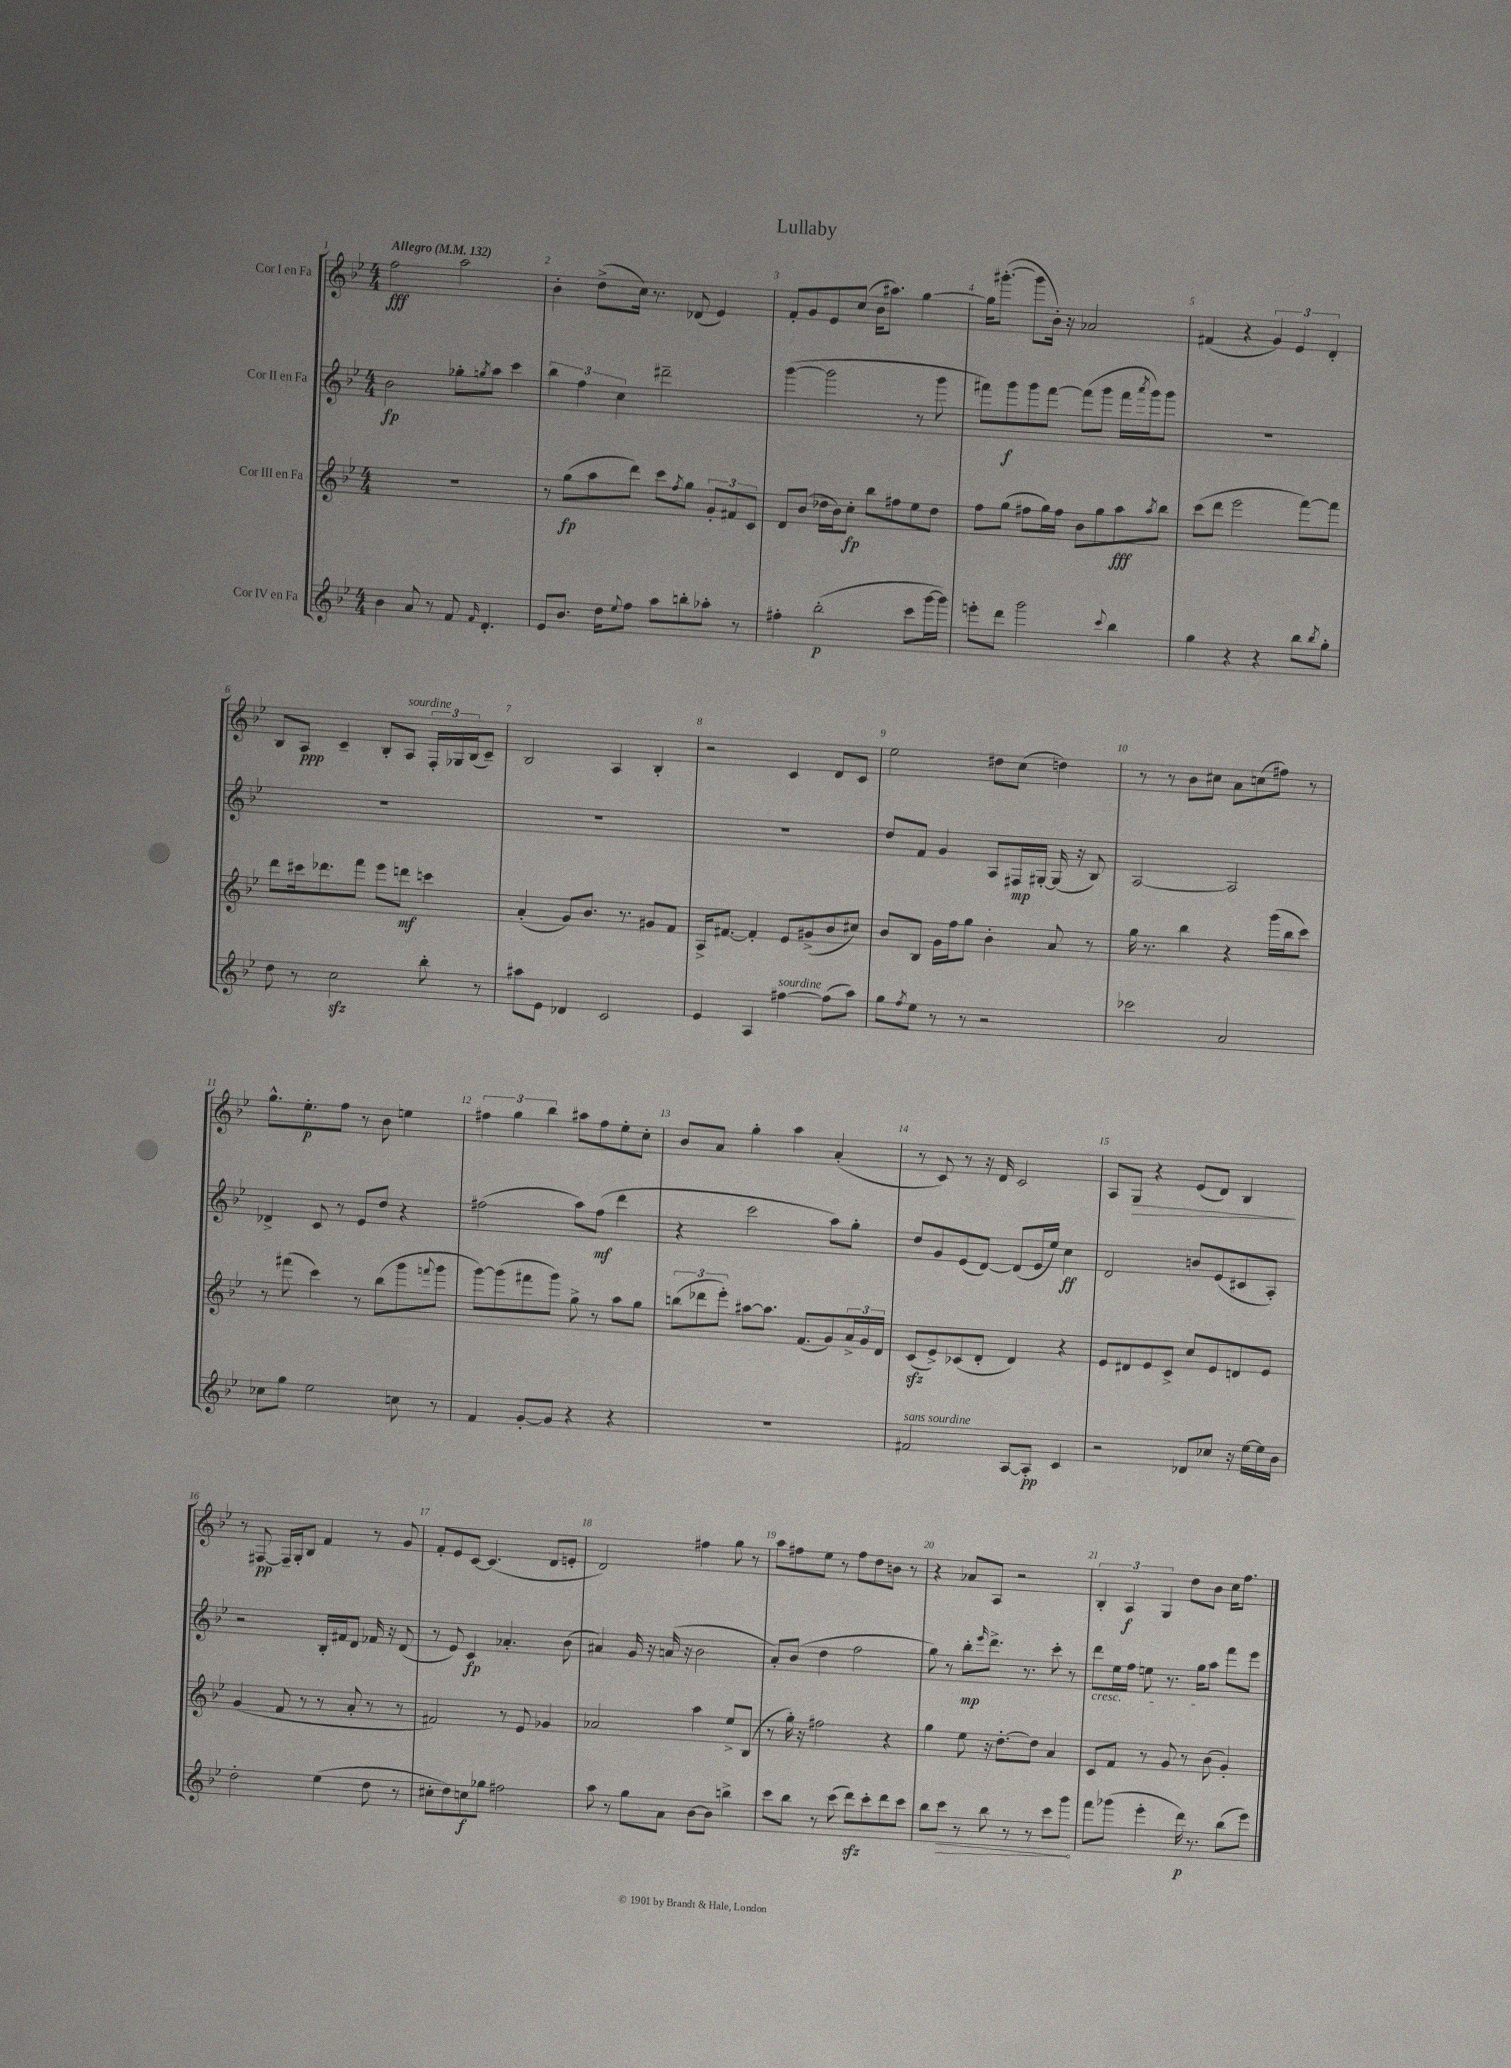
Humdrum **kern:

**kern	**dynam	**kern	**dynam	**kern	**dynam	**kern	**dynam
*part4	*part4	*part3	*part3	*part2	*part2	*part1	*part1
*staff4	*staff4	*staff3	*staff3	*staff2	*staff2	*staff1	*staff1
*I"Cor IV en Fa	*	*I"Cor III en Fa	*	*I"Cor II en Fa	*	*I"Cor I en Fa	*
*clefG2	*	*clefG2	*	*clefG2	*	*clefG2	*
*k[b-e-]	*	*k[b-e-]	*	*k[b-e-]	*	*k[b-e-]	*
*M4/4	*	*M4/4	*	*M4/4	*	*M4/4	*
*MM132	*	*MM132	*	*MM132	*	*MM132	*
=1	=1	=1	=1	=1	=1	=1	=1
!	!	!	!	!	!	!LO:TX:a:B:t=Allegro	!
4b-\	.	1r	.	2b-\	fp	2ff\	fff
8a/	.	.	.	.	.	.	.
8r	.	.	.	.	.	.	.
8f/	.	.	.	8gg-X'\L	.	2aa\	.
16qqf/	.	.	.	8qggn/	.	.	.
4.d'/	.	.	.	8aa\J	.	.	.
.	.	.	.	4ccc\	.	.	.
=2	=2	=2	=2	=2	=2	=2	=2
8e-/L	.	8r	.	6bb-\	.	4b-'\	.
8.b-/J	.	(8gg\L	fp	.	.	.	.
.	.	.	.	6ff\	.	.	.
.	.	8aa\	.	.	.	(8dd^\L	.
16dd\KL	.	.	.	.	.	.	.
.	.	.	.	6cc\	.	.	.
8qqee-/	.	.	.	.	.	.	.
8ff\J	.	8ddd\J)	.	.	.	16cc\Jk)	.
.	.	.	.	.	.	8.r	.
8aa\L	.	8ccc\L	.	2ddd#X~\	.	.	.
.	.	8qff/	.	.	.	.	.
8bbn'\	.	8gg\J	.	.	.	(8d-X/	.
8aa-X'\J	.	12g'/L	.	.	.	4e-/)	.
.	.	12f#X/	.	.	.	.	.
8r	.	.	.	.	.	.	.
.	.	12c/J	.	.	.	.	.
=3	=3	=3	=3	=3	=3	=3	=3
4ff#X'\	.	8d/L	.	([4ggg\	.	8f'/L	.
.	.	(8b-/J	.	.	.	8g/	.
(2bb-'\	p	16dd-X\LL	.	2ggg\]	.	8e-/	.
.	.	16b-\J)	.	.	.	.	.
.	.	8cc'\J	fp	.	.	(8cc/J	.
.	.	8bb-\L	.	.	.	16b-\KL	.
.	.	.	.	.	.	8.aa#X\J)	.
.	.	8ff#X\	.	.	.	.	.
8ccc\L	.	8ee-\	.	8r	.	[4gg\	.
[16ggg\L	.	8dd-\J	.	8ggg\	.	.	.
16ggg\JJ])	.	.	.	.	.	.	.
=4	=4	=4	=4	=4	=4	=4	=4
8eeen'\L	.	8ff\L	.	8fff#X\L)	.	16gg\KL]	.
.	.	.	.	.	.	([8.ggg#X'\J	.
8ddd\J	.	(8gg\J	.	8ggg\	f	.	.
2ggg\	.	8ff#X\L	.	8ggg\	.	8ggg#\L]	.
.	.	16gg\L)	.	[8fff#\J	.	16b-'\Jk)	.
.	.	16ff#\JJ	.	.	.	16r	.
.	.	8b-\L	.	(8fff#\L]	.	2a-X/	.
.	.	8gg\	.	8ggg\J	.	.	.
8qqccc/	.	.	.	.	.	.	.
4bb-\	.	8aa\	fff	16fff#\LL	.	.	.
.	.	.	.	8qaaa/	.	.	.
.	.	.	.	16ggg\J)	.	.	.
.	.	8qaa/	.	.	.	.	.
.	.	8bb-\J	.	8ggg\J	.	.	.
=5	=5	=5	=5	=5	=5	=5	=5
4gg\	.	(8ccc\L	.	1r	.	(4f#X/	.
.	.	8ddd\J	.	.	.	.	.
4r	.	2eee-\	.	.	.	4r	.
4r	.	.	.	.	.	6g/)	.
.	.	.	.	.	.	6e-/	.
8bb-\L	.	[8fff\L)	.	.	.	.	.
.	.	.	.	.	.	6d'/	.
8qbb-/	.	.	.	.	.	.	.
8gg'\J	.	8fff\J]	.	.	.	.	.
!!LO:LB:g=z
=6	=6	=6	=6	=6	=6	=6	=6
8dd\	.	8ddd\L	.	1r	.	8B-/L	.
8r	.	16ccc#X\k	.	.	.	8A/J	ppp
.	.	8.ddd-X\	.	.	.	.	.
2cczz\	.	.	.	.	.	4c~/	.
.	.	8fff\J	.	.	.	.	.
.	.	8eee-\L	.	.	.	8B-'/L	.
!	!	!	!	!	!	!LO:TX:a:i:t=sourdine	!
.	.	8dddn\J	mf	.	.	8A/J	.
8bb-'\	.	4cccn\	.	.	.	24F'/LL	.
.	.	.	.	.	.	24G-X/	.
.	.	.	.	.	.	(24B-/J	.
8r	.	.	.	.	.	8c~/J)	.
=7	=7	=7	=7	=7	=7	=7	=7
8aa#X\L	.	(4a'/	.	1r	.	2B-/	.
8e-\J	.	.	.	.	.	.	.
4d-X/	.	8g/L)	.	.	.	.	.
.	.	8.b-/J	.	.	.	.	.
2c/	.	.	.	.	.	4A/	.
.	.	8.r	.	.	.	.	.
.	.	8g#X/L	.	.	.	4B-'/	.
.	.	8f/J	.	.	.	.	.
=8	=8	=8	=8	=8	=8	=8	=8
4e-/	.	16A^/KL	.	1r	.	2r	.
.	.	[8.f#X/J	.	.	.	.	.
4A/	.	4f#'/]	.	.	.	.	.
!LO:TX:a:i:t=sourdine	!	!	!	!	!	!	!
[4ff#X\	.	8e-/L	.	.	.	4c/	.
.	.	(8g#X^/	.	.	.	.	.
(8ff#\L]	.	8b-/	.	.	.	8d/L	.
8aa\J)	.	8cc#X/J)	.	.	.	8c/J	.
=9	=9	=9	=9	=9	=9	=9	=9
8gg\L	.	8b-/L	.	8dd/L	.	2ee-\	.
8qff/	.	.	.	.	.	.	.
8ee-\J	.	8B-/J	.	8f/J	.	.	.
8r	.	16g\LL	.	4g/	.	.	.
.	.	16ff\J	.	.	.	.	.
8r	.	8gg\J	.	.	.	.	.
2r	.	4b-'\	.	8A/L	.	8dd#X\L	.
.	.	.	.	16F#X/L	mp	(8cc\J	.
.	.	.	.	[16G#X'/JJ	.	.	.
.	.	8a/	.	(16G#/]	.	4ddn\)	.
.	.	.	.	16r	.	.	.
.	.	8r	.	8B-/)	.	.	.
=10	=10	=10	=10	=10	=10	=10	=10
2ccc-X\	.	16gg\	.	[2A/	.	8r	.
.	.	8.r	.	.	.	.	.
.	.	.	.	.	.	8r	.
.	.	4bb-\	.	.	.	8b-\L	.
.	.	.	.	.	.	8cc#X\J	.
2a/	.	4r	.	2A/]	.	8a\L	.
.	.	.	.	.	.	(8ccn\	.
.	.	(16ggg\LL	.	.	.	8ff#X\J)	.
.	.	16bb-\J	.	.	.	.	.
.	.	8ccc\J)	.	.	.	8r	.
!!LO:LB:g=z
=11	=11	=11	=11	=11	=11	=11	=11
8cc-X\L	.	8r	.	4d-X^/	.	8.gg^^\L	.
8gg\J	.	(8fff#X\	.	.	.	.	.
.	.	.	.	.	.	8.ee-'\	p
2ee-\	.	4ccc\)	.	8c/	.	.	.
.	.	.	.	8r	.	8ff\J	.
.	.	8r	.	8e-/L	.	8r	.
.	.	(8bb-\L	.	8dd/J	.	8b-\	.
8ccn\	.	8ggg\	.	4r	.	4een\	.
.	.	8qqfffn/	.	.	.	.	.
8r	.	8ggg\J	.	.	.	.	.
=12	=12	=12	=12	=12	=12	=12	=12
4f/	.	[8ggg\L)	.	(2ff#X\	.	6ff#X\	.
.	.	(8ggg\]	.	.	.	.	.
.	.	.	.	.	.	6gg\	.
[8g'/L	.	8fff#X\	.	.	.	.	.
.	.	.	.	.	.	6bb-\	.
8g/J]	.	8ggg\J)	.	.	.	.	.
4r	.	8gg^\	.	8aa\L)	.	8aa#X\L	.
.	.	8r	.	(8ff#\J	mf	8ff#\	.
4r	.	8aa\L	.	4ddd\	.	8ee-'\	.
.	.	8gg\J	.	.	.	8cc'\J	.
=13	=13	=13	=13	=13	=13	=13	=13
1r	.	(12bbn\L	.	4r	.	8b-/L	.
.	.	12ddd-X\	.	.	.	.	.
.	.	.	.	.	.	8a/J	.
.	.	12eee-'\J)	.	.	.	.	.
.	.	[8aa#X\L	.	2ccc\	.	4gg'\	.
.	.	8.aa#\J]	.	.	.	.	.
.	.	.	.	.	.	4aa\	.
.	.	(8.f/L	.	.	.	.	.
.	.	8g/)	.	8aa\L)	.	(4a'/	.
.	.	24a^/L	.	8gg'\J	.	.	.
.	.	24g/	.	.	.	.	.
.	.	24d/JJ	.	.	.	.	.
=14	=14	=14	=14	=14	=14	=14	=14
!LO:TX:a:i:t=sans sourdine	!	!	!	!	!	!	!
2f#X/	.	(8czz/L	.	8dd/L	.	8r	.
.	.	8e-^/)	.	8g/	.	8c/)	.
.	.	(8c-X/	.	(8e-/	.	8r	.
.	.	8d'/J	.	[8d/J)	.	16r	.
.	.	.	.	.	.	16d/	.
[8A/L	.	4d/)	.	(8d/L]	.	2c/	.
8A'/J]	pp	.	.	16e-/L	.	.	.
.	.	.	.	16ee-/JJ)	.	.	.
4c/	.	4r	.	4cc\	ff	.	.
=15	=15	=15	=15	=15	=15	=15	=15
2r	.	8e-/L	.	2d/	.	8A/L	.
!	!	!	!	!	!	!	!LO:HP:b
.	.	8d#X/	.	.	.	8G/J	>
.	.	8e-/	.	.	.	4r	.
.	.	8c^/J	.	.	.	.	.
8d-X/L	.	8cc/L	.	8bn/L	.	(8e-/L	.
8cc-X/J	.	8e-/	.	(8e-/	.	8d/J)	.
16r	.	8dn/	.	8c#X/	.	4B-/	.
[16ee-\LL	.	.	.	.	.	.	.
16ee-\]	.	8e-/J	.	8A'/J)	.	.	.
16b-\JJ	.	.	.	.	.	.	.
.	.	.	.	.	.	.	]
!!LO:LB:g=z
=16	=16	=16	=16	=16	=16	=16	=16
2dd'\	.	(4g/	.	2r	.	8r	.
.	.	.	.	.	.	[8F#X/	pp
.	.	8f/	.	.	.	16F#~/LL]	.
.	.	.	.	.	.	16G'/J	.
.	.	8r	.	.	.	8B-/J	.
(4ee-\	.	8r	.	16B-'/LL	.	4f/	.
.	.	.	.	16f#X/J	.	.	.
.	.	8a'/	.	8d/J	.	.	.
8dd\	.	8r	.	16f-X/	.	8r	.
.	.	.	.	16r	.	.	.
8r	.	8r	.	(8d/	.	8g/	.
=17	=17	=17	=17	=17	=17	=17	=17
8cc#X'\L	.	2f#X/)	.	8r	.	8f'/L	.
8dd\)	.	.	.	8e-/)	.	8e-/	.
8ccn\	f	.	.	4c/	fp	[8c/J	.
8gg-X\J	.	.	.	.	.	(4.c/]	.
2ff#X\	.	8r	.	4.a-X'/	.	.	.
.	.	8e-/	.	.	.	.	.
.	.	4g-X/	.	.	.	8d/L	.
.	.	.	.	(8b-\	.	8en'/J	.
=18	=18	=18	=18	=18	=18	=18	=18
8aa\	.	2a-X/	.	4a#X/)	.	2d/)	.
8r	.	.	.	.	.	.	.
8gg\L	.	.	.	16g/	.	.	.
.	.	.	.	16r	.	.	.
8a\J	.	.	.	(16an/	.	.	.
.	.	.	.	16r	.	.	.
[8b-\L	.	4aa\	.	2b-\	.	4ff#X\	.
8b-\J]	.	.	.	.	.	.	.
4bbn^\	.	8ee-^/L	.	.	.	8gg\	.
.	.	(8B-/J	.	.	.	8r	.
=19	=19	=19	=19	=19	=19	=19	=19
8ccc\L	.	8r	.	8a'/L)	.	8aa\L	.
8bb-\J	.	16gg'\)	.	(8b-/J	.	8ff#X\	.
.	.	16r	.	.	.	.	.
8r	.	2ff#X\	.	4dd\	.	8ee-\J	.
(8ccc\	.	.	.	.	.	8r	.
8dddzz\L)	.	.	.	2ff\	.	8ff#\L	.
8ccc'\	.	.	.	.	.	8dd\	.
8ddd\	.	4r	.	.	.	8bn\J	.
8ccc\J	.	.	.	.	.	8r	.
=20	=20	=20	=20	=20	=20	=20	=20
8bb-\L	.	4gg\	.	8gg\)	.	4r	.
!	!LO:HP:b	!	!	!	!	!	!
8ccc\J	>	.	.	8r	.	.	.
8r	.	8ee-\	.	8bb-'\L	mp	8a-X/L	.
.	.	.	.	16qqeee-/	.	.	.
8bb-\	.	16r	.	8.ddd^\J	.	8A/J	.
.	.	[8.dd'\L	.	.	.	.	.
8r	.	.	.	.	.	2r	.
.	.	.	.	8.r	.	.	.
8r	.	8dd\J]	.	.	.	.	.
8ccc\L	.	4a/	.	8ccc'\	.	.	.
8ggg\J	.	.	.	8r	.	.	.
.	]	.	.	.	.	.	.
=21	=21	=21	=21	=21	=21	=21	=21
!	!	!	!	!LO:TX:b:i:t=cresc.	!	!	!
8fff\L	.	8c/L	.	8ddd\L	.	6B-'/	.
(8ggg-X\J	.	8f/J	.	16ee-\L	.	.	.
.	.	.	.	.	.	6A/	f
.	.	.	.	16ff\JJ	.	.	.
4eee-'\	.	8r	.	8een\	.	.	.
.	.	.	.	.	.	6G/	.
.	.	8g/	.	8.r	.	.	.
16ddd\)	p	8r	.	.	.	8dd\L	.
8.r	.	.	.	16gg\KL	.	.	.
.	.	(8b-\	.	8aa\J	.	8b-\J	.
(8bb-\L	.	4g'/)	.	8fff\L	.	16cc\KL	.
.	.	.	.	.	.	8.ff\J	.
8eee-\J)	.	.	.	8eee-\J	.	.	.
==	==	==	==	==	==	==	==
*-	*-	*-	*-	*-	*-	*-	*-
